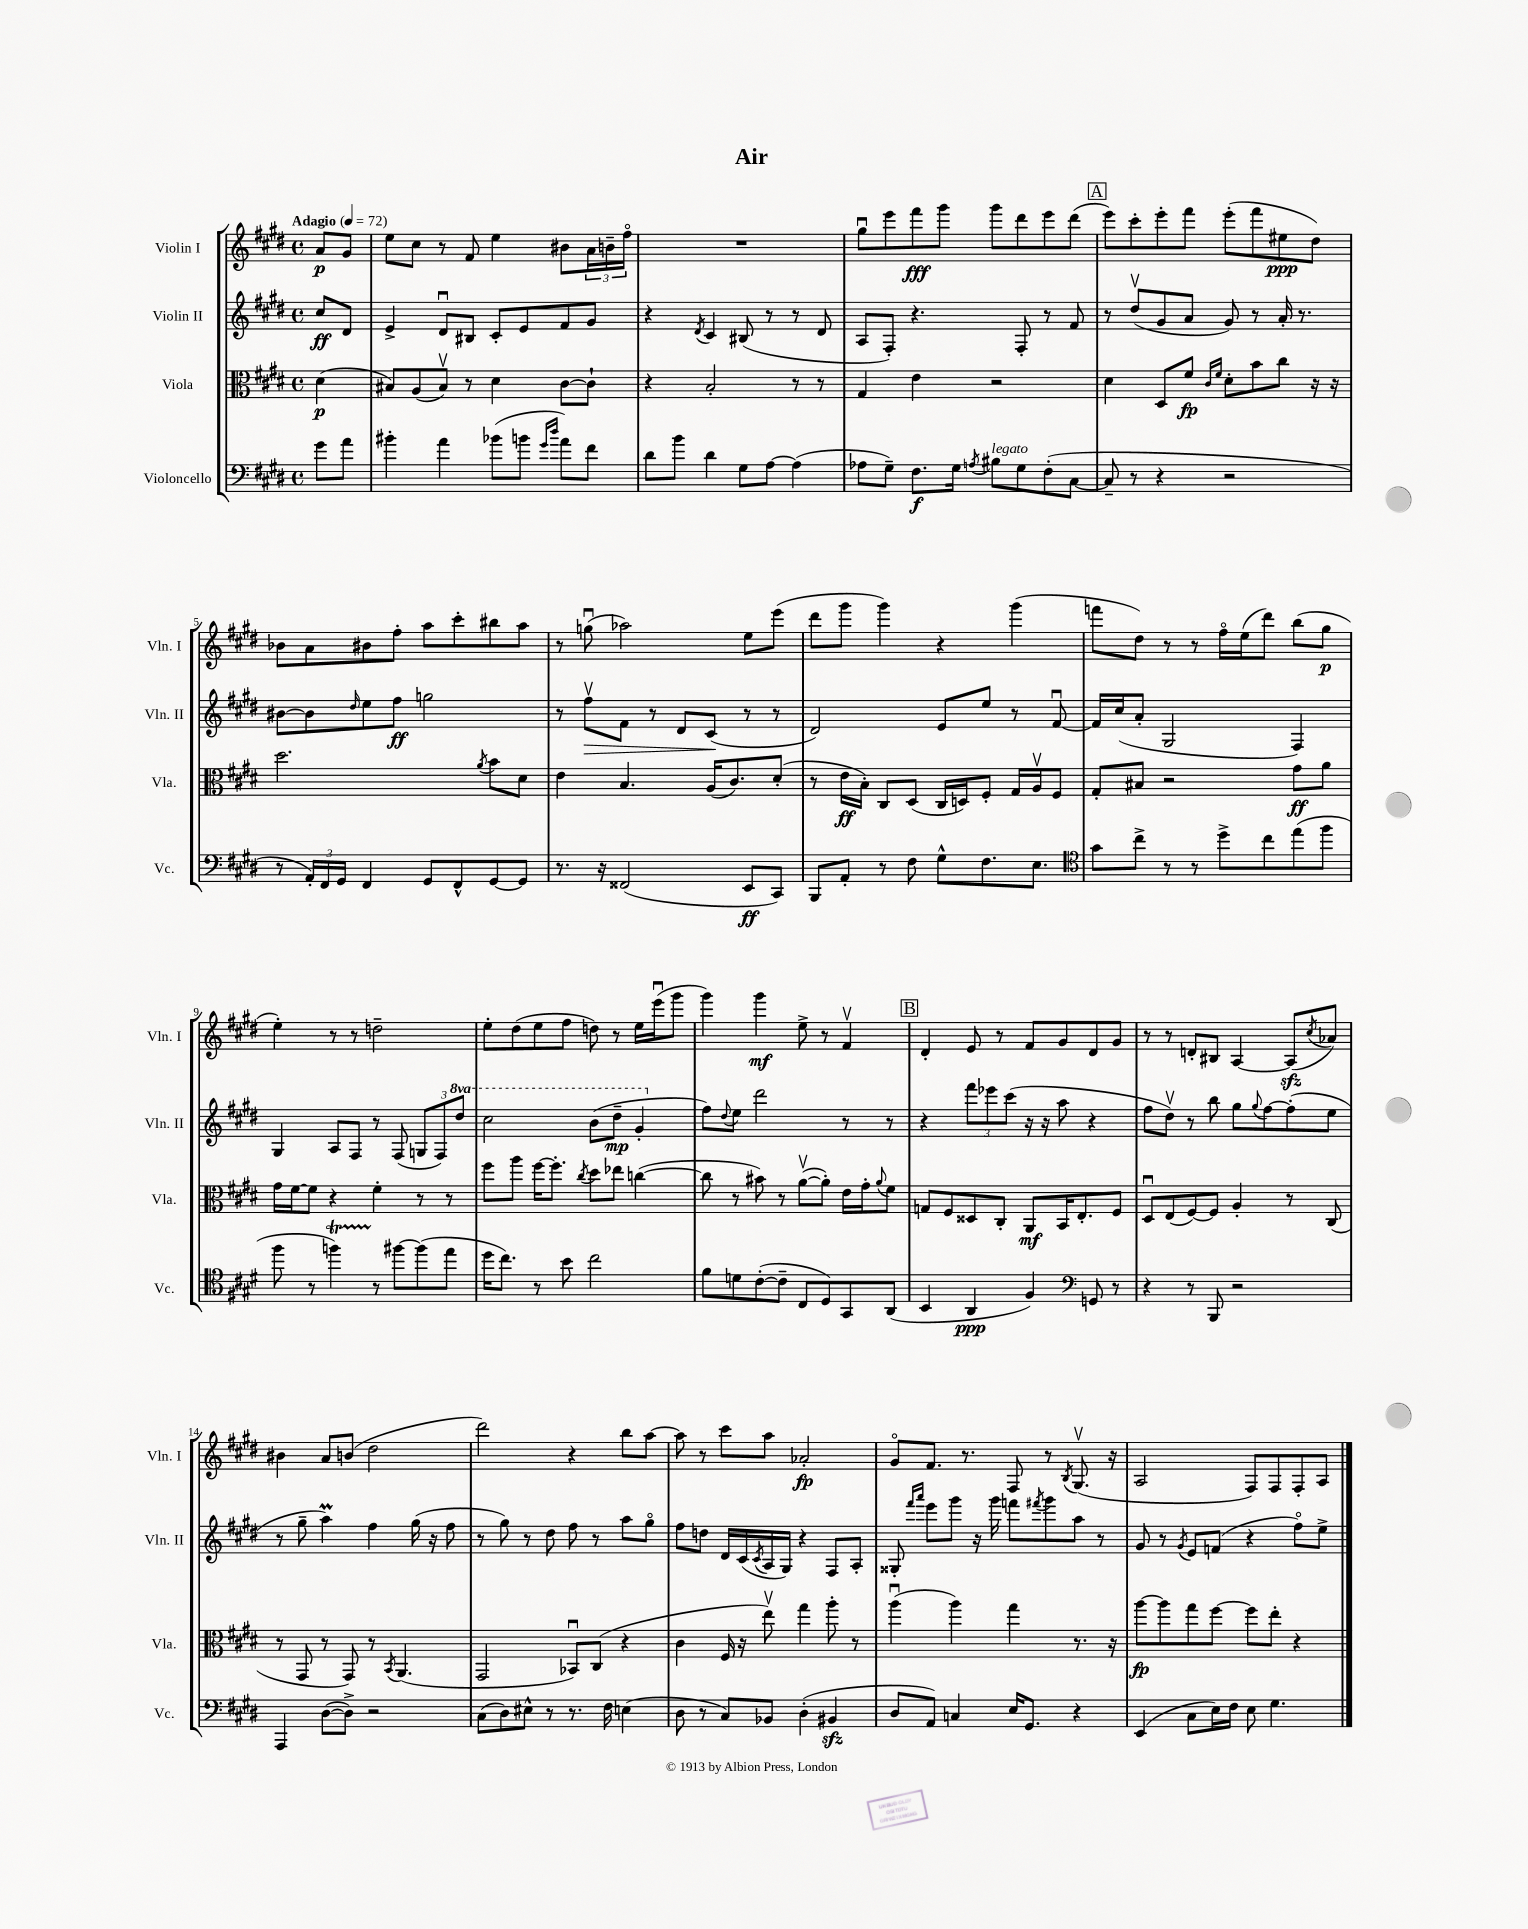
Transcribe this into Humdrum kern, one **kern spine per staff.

**kern	**dynam	**kern	**dynam	**kern	**dynam	**kern	**dynam
*part4	*part4	*part3	*part3	*part2	*part2	*part1	*part1
*staff4	*staff4	*staff3	*staff3	*staff2	*staff2	*staff1	*staff1
*I"Violoncello	*	*I"Viola	*	*I"Violin II	*	*I"Violin I	*
*I'Vc.	*	*I'Vla.	*	*I'Vln. II	*	*I'Vln. I	*
*clefF4	*	*clefC3	*	*clefG2	*	*clefG2	*
*k[f#c#g#d#]	*	*k[f#c#g#d#]	*	*k[f#c#g#d#]	*	*k[f#c#g#d#]	*
*M4/4	*	*M4/4	*	*M4/4	*	*M4/4	*
*met(c)	*	*met(c)	*	*met(c)	*	*met(c)	*
*MM72	*	*MM72	*	*MM72	*	*MM72	*
=	=	=	=	=	=	=	=
!	!	!	!	!	!	!LO:TX:a:B:t=Adagio	!
8g#\L	.	(4d#\	p	8cc#/L	ff	8a/L	p
8a\J	.	.	.	8d#/J	.	8g#/J	.
=1	=1	=1	=1	=1	=1	=1	=1
4b#X'\	.	8B#X/L)	.	4e^/	.	8ee\L	.
.	.	(8A/	.	.	.	8cc#\J	.
4a\	.	8B#v/J)	.	8d#u/L	.	8r	.
.	.	8r	.	8B#X/J	.	8f#/	.
(8b-X\L	.	4d#\	.	8c#'/L	.	4ee\	.
8bn\J	.	.	.	8e/	.	.	.
16qqg#/LL	.	.	.	.	.	.	.
16qqdd#/JJ	.	.	.	.	.	.	.
8a\L)	.	[8c#\L	.	8f#/	.	8b#X\L	.
8f#\J	.	8c#`\J]	.	8g#/J	.	24a\L	.
.	.	.	.	.	.	24bn~\	.
.	.	.	.	.	.	24ff#\JJ	.
=2	=2	=2	=2	=2	=2	=2	=2
8d#\L	.	4r	.	4r	.	1r	.
8b\J	.	.	.	.	.	.	.
.	.	.	.	8qd#/	.	.	.
4d#\	.	2B'/	.	4c#/	.	.	.
8G#\L	.	.	.	(8B#X/	.	.	.
[8A\J	.	.	.	8r	.	.	.
(4A\]	.	8r	.	8r	.	.	.
.	.	8r	.	8d#/	.	.	.
=3	=3	=3	=3	=3	=3	=3	=3
8A-X\L	.	4G#/	.	8A/L	.	8gg#u\L	.
8G#~\J)	.	.	.	8F#'/J)	.	8eee\	.
8.F#\L	f	4e\	.	4.r	.	8fff#\	fff
.	.	.	.	.	.	8ggg#\J	.
16G#\Jk	.	.	.	.	.	.	.
8qAn/	.	.	.	.	.	.	.
!LO:TX:a:i:t=legato	!	!	!	!	!	!	!
8B#X\L	.	2r	.	.	.	8ggg#\L	.
8G#\	.	.	.	8F#'/	.	8ddd#\	.
(8F#'\	.	.	.	8r	.	8eee\	.
[8C#\J	.	.	.	8f#/	.	(8ddd#\J	.
!!LO:REH:place=s1:t=A
=4	=4	=4	=4	=4	=4	=4	=4
8C#~/]	.	4d#\	.	8r	.	8eee\L)	.
8r	.	.	.	(8dd#v/L	.	8ccc#'\	.
4r	.	8D#/L	.	8g#/	.	8eee'\	.
.	.	8f#/J	fp	8a/J	.	8fff#\J	.
.	.	16qqc#/LL	.	.	.	.	.
.	.	16qqf#/JJ	.	.	.	.	.
2r	.	8d#'\L	.	8g#/)	.	(8eee'\L	.
.	.	8b\	.	8r	.	8fff#\	.
.	.	8cc#\J	.	16a'/	.	8ee#X\	ppp
.	.	.	.	8.r	.	.	.
.	.	16r	.	.	.	8dd#\J)	.
.	.	16r	.	.	.	.	.
!!LO:LB:g=z
=5	=5	=5	=5	=5	=5	=5	=5
8r	.	2.dd#\	.	[8b#X\L	.	8b-X\L	.
24AA'/LL)	.	.	.	8b#\]	.	8a\	.
24FF#/	.	.	.	.	.	.	.
24GG#/JJ	.	.	.	.	.	.	.
.	.	.	.	16qqdd#/	.	.	.
4FF#/	.	.	.	8ee\	.	8b#X\	.
.	.	.	.	8ff#\J	ff	8ff#'\J	.
8GG#/L	.	.	.	2ggn\	.	8aa\L	.
8FF#^^/	.	.	.	.	.	8ccc#'\	.
.	.	8qa/	.	.	.	.	.
[8GG#/	.	8b\L	.	.	.	8bb#X\	.
8GG#/J]	.	8d#\J	.	.	.	8aa\J	.
=6	=6	=6	=6	=6	=6	=6	=6
8.r	.	4e\	.	8r	.	8r	.
!	!	!	!	!	!LO:HP:b	!	!
.	.	.	.	8ff#v\L	>	(8ggnu\	.
16r	.	.	.	.	.	.	.
(2FF##X/	.	4.B/	.	8f#\J	.	2aa-X\)	.
.	.	.	.	8r	.	.	.
.	.	.	.	8d#/L	.	.	.
.	.	(16A/KL	.	(8c#/J	.	.	.
.	.	8.c#/)	.	.	.	.	.
8EE/L	ff	.	.	8r	]	8ee\L	.
8CC#/J)	.	(8d#'/J	.	8r	.	(8eee\J	.
=7	=7	=7	=7	=7	=7	=7	=7
8BBB/L	.	8r	.	2d#/)	.	8ddd#\L	.
8AA'/J	.	16e\LL	ff	.	.	8ggg#\J	.
.	.	16B'\JJ)	.	.	.	.	.
8r	.	8C#/L	.	.	.	4ggg#\)	.
8F#\	.	(8D#/J	.	.	.	.	.
8G#^^\L	.	16C#/LL	.	8e/L	.	4r	.
.	.	16Dn/J)	.	.	.	.	.
8.F#\	.	8F#'/J	.	8ee/J	.	.	.
.	.	16G#/LL	.	8r	.	(4ggg#\	.
8.E\J	.	16Av/J	.	.	.	.	.
.	.	8F#/J	.	[8f#u/	.	.	.
=8	=8	=8	=8	=8	=8	=8	=8
*clefC4	*	*	*	*	*	*	*
8g#\L	.	8G#'/L	.	16f#/LL]	.	8fffn\L	.
.	.	.	.	(16cc#/J	.	.	.
8cc#^\J	.	8B#X/J	.	8a'/J	.	8dd#\J)	.
8r	.	2r	.	2G#/	.	8r	.
8r	.	.	.	.	.	8r	.
8dd#^\L	.	.	.	.	.	16ff#\LL	.
.	.	.	.	.	.	(16ee\J	.
8cc#\	.	.	.	.	.	8ddd#\J)	.
(8ee\	.	8g#\L	ff	4F#/)	.	(8bb\L	.
8ff#\J	.	8a\J	.	.	.	8gg#\J	p
!!LO:LB:g=z
=9	=9	=9	=9	=9	=9	=9	=9
8ff#\	.	16g#\LL	.	4G#/	.	4ee'\)	.
.	.	[16f#\J	.	.	.	.	.
8r	.	8f#\J]	.	.	.	.	.
4ffnT\)	.	4r	.	8A/L	.	8r	.
.	.	.	.	8F#/J	.	8r	.
8r	.	4f#'\	.	8r	.	2ddn~\	.
[8ff#X\L	.	.	.	(8F#/	.	.	.
(8ff#\]	.	8r	.	12Gn/L	.	.	.
.	.	.	.	12F#/)	.	.	.
8ee\J	.	8r	.	.	.	.	.
*	*	*	*	*8va	*	*	*
.	.	.	.	12ddd#/J	.	.	.
=10	=10	=10	=10	=10	=10	=10	=10
16dd#\KL	.	8ff#\L	.	2ccc#\	.	8ee'\L	.
8.cc#\J)	.	.	.	.	.	.	.
.	.	8aa\J	.	.	.	(8dd#\	.
8r	.	[16ff#\KL	.	.	.	8ee\	.
.	.	8.ff#'\J]	.	.	.	.	.
8b\	.	.	.	.	.	8ff#\J	.
.	.	8qcc#/	.	.	.	.	.
2cc#\	.	8dd#\L	.	(8bb\L	.	8ddn\)	.
.	.	8ee-X\J	.	8ddd#~\J	mp	8r	.
.	.	([4ccn\	.	4gg#'/	.	16ee\LL	.
.	.	.	.	.	.	(16eeeu\J	.
.	.	.	.	.	.	8ggg#\J	.
=11	=11	=11	=11	=11	=11	=11	=11
*	*	*	*	*X8va	*	*	*
8f#\L	.	8cc\]	.	8ff#\L)	.	4ggg#\)	.
.	.	.	.	8qqdd#/	.	.	.
8dn\	.	8r	.	8ee\J	.	.	.
([8c#'\	.	8b#X\)	.	2ddd#\	.	4ggg#\	mf
8c#~\J]	.	8r	.	.	.	.	.
8C#/L	.	([8av\L	.	.	.	8ee^\	.
8D#/)	.	8a'\J])	.	.	.	8r	.
8GG#/	.	16e\LL	.	8r	.	4f#v/	.
.	.	16g#'\J	.	.	.	.	.
.	.	8qqa/	.	.	.	.	.
(8AA/J	.	8f#\J	.	8r	.	.	.
!!LO:REH:place=s1:t=B
=12	=12	=12	=12	=12	=12	=12	=12
4BB/	.	8Gn/L	.	4r	.	4d#'/	.
.	.	8F#/	.	.	.	.	.
4AA/	ppp	8D##X/	.	12fff#\L	.	8e/	.
.	.	.	.	12eee-X\	.	.	.
.	.	8C#'/J	.	.	.	8r	.
.	.	.	.	(12ccc#\J	.	.	.
4F#/)	.	8AA/L	mf	16r	.	8f#/L	.
.	.	.	.	16r	.	.	.
.	.	16BB/K	.	8aa\	.	8g#/	.
.	.	8.E'/	.	.	.	.	.
*clefF4	*	*	*	*	*	*	*
8GGn/	.	.	.	4r	.	8d#/	.
8r	.	8F#/J	.	.	.	8g#/J	.
=13	=13	=13	=13	=13	=13	=13	=13
4r	.	8D#u/L	.	8ff#\L	.	8r	.
.	.	(8E/	.	8dd#v\J)	.	8r	.
8r	.	[8F#/)	.	8r	.	8dn'/L	.
8BBB/	.	8F#/J]	.	8bb\	.	8B#X/J	.
2r	.	4A'/	.	8gg#\L	.	[4A/	.
.	.	.	.	8qqgg#/	.	.	.
.	.	.	.	[8ff#\	.	.	.
.	.	8r	.	(8ff#'\]	.	(8Azz/L]	.
.	.	.	.	.	.	8qcc#/	.
.	.	(8C#/	.	8ee\J	.	8a-X/J)	.
!!LO:LB:g=z
=14	=14	=14	=14	=14	=14	=14	=14
4AAA/	.	8r	.	8r	.	4b#X\	.
.	.	8GG#/	.	8gg#~\	.	.	.
([8D#\L	.	8r	.	4aaM\)	.	8a/L	.
8D#^\J])	.	8GG#/)	.	.	.	(8bn/J	.
2r	.	8r	.	4ff#\	.	2dd#\	.
.	.	8qBB/	.	.	.	.	.
.	.	(4.AA/	.	.	.	.	.
.	.	.	.	(16gg#\	.	.	.
.	.	.	.	16r	.	.	.
.	.	.	.	8ff#\	.	.	.
=15	=15	=15	=15	=15	=15	=15	=15
(8C#\L	.	2GG#/	.	8r	.	2ddd#\)	.
8D#\)	.	.	.	8gg#\)	.	.	.
8E#X^^\J	.	.	.	8r	.	.	.
8r	.	.	.	8dd#\	.	.	.
8.r	.	8BB-Xu/L)	.	8ff#\	.	4r	.
.	.	(8C#/J	.	8r	.	.	.
16F#\	.	.	.	.	.	.	.
(4En\	.	4r	.	8aa\L	.	8bb\L	.
.	.	.	.	8gg#\J	.	[8aa\J	.
=16	=16	=16	=16	=16	=16	=16	=16
8D#\	.	4c#\	.	8ff#\L	.	8aa\]	.
8r	.	.	.	8ddn\J	.	8r	.
8C#/L)	.	16F#/	.	16d#/LL	.	8ccc#\L	.
.	.	16r	.	(16c#/	.	.	.
.	.	.	.	8qc#/	.	.	.
8BB-X/J	.	8eev\)	.	16A/	.	8aa\J	.
.	.	.	.	16G#/JJ)	.	.	.
(4D#'\	.	4gg#\	.	4r	.	2a-X'/	fp
4BB#Xzz/	.	8aa'\	.	8F#/L	.	.	.
.	.	8r	.	8A'/J	.	.	.
=17	=17	=17	=17	=17	=17	=17	=17
8D#/L	.	(4aau\	.	8G##X'/	.	8g#/L	.
.	.	.	.	16qqfff#/LL	.	.	.
.	.	.	.	16qqaaa/JJ	.	.	.
8AA/J)	.	.	.	8eee\L	.	8.f#/J	.
4Cn/	.	4aa\)	.	8ggg#\J	.	.	.
.	.	.	.	.	.	8.r	.
.	.	.	.	16r	.	.	.
.	.	.	.	16ggg#\	.	.	.
16E/KL	.	4gg#\	.	8fffn\L	.	8F#/	.
8.GG#/J	.	.	.	.	.	.	.
.	.	.	.	8qfff#X/	.	.	.
.	.	.	.	8ggg#\	.	8r	.
.	.	.	.	.	.	8qB/	.
4r	.	8.r	.	8aa\J	.	(8.G#v/	.
.	.	.	.	8r	.	.	.
.	.	16r	.	.	.	16r	.
=18	=18	=18	=18	=18	=18	=18	=18
(4EE/	.	[8aa\L	fp	8g#/	.	2A/	.
.	.	8aa\]	.	8r	.	.	.
.	.	.	.	8qg#/	.	.	.
8C#\L	.	8gg#\	.	8e/L	.	.	.
16E\L)	.	[8ff#\J	.	(8fn/J	.	.	.
16F#\JJ	.	.	.	.	.	.	.
8E\	.	8ff#\L]	.	4r	.	8F#/L)	.
4.G#\	.	8ee'\J	.	.	.	8F#/	.
.	.	4r	.	8ff#\L)	.	8F#'/	.
.	.	.	.	8ee^\J	.	8A/J	.
==	==	==	==	==	==	==	==
*-	*-	*-	*-	*-	*-	*-	*-
